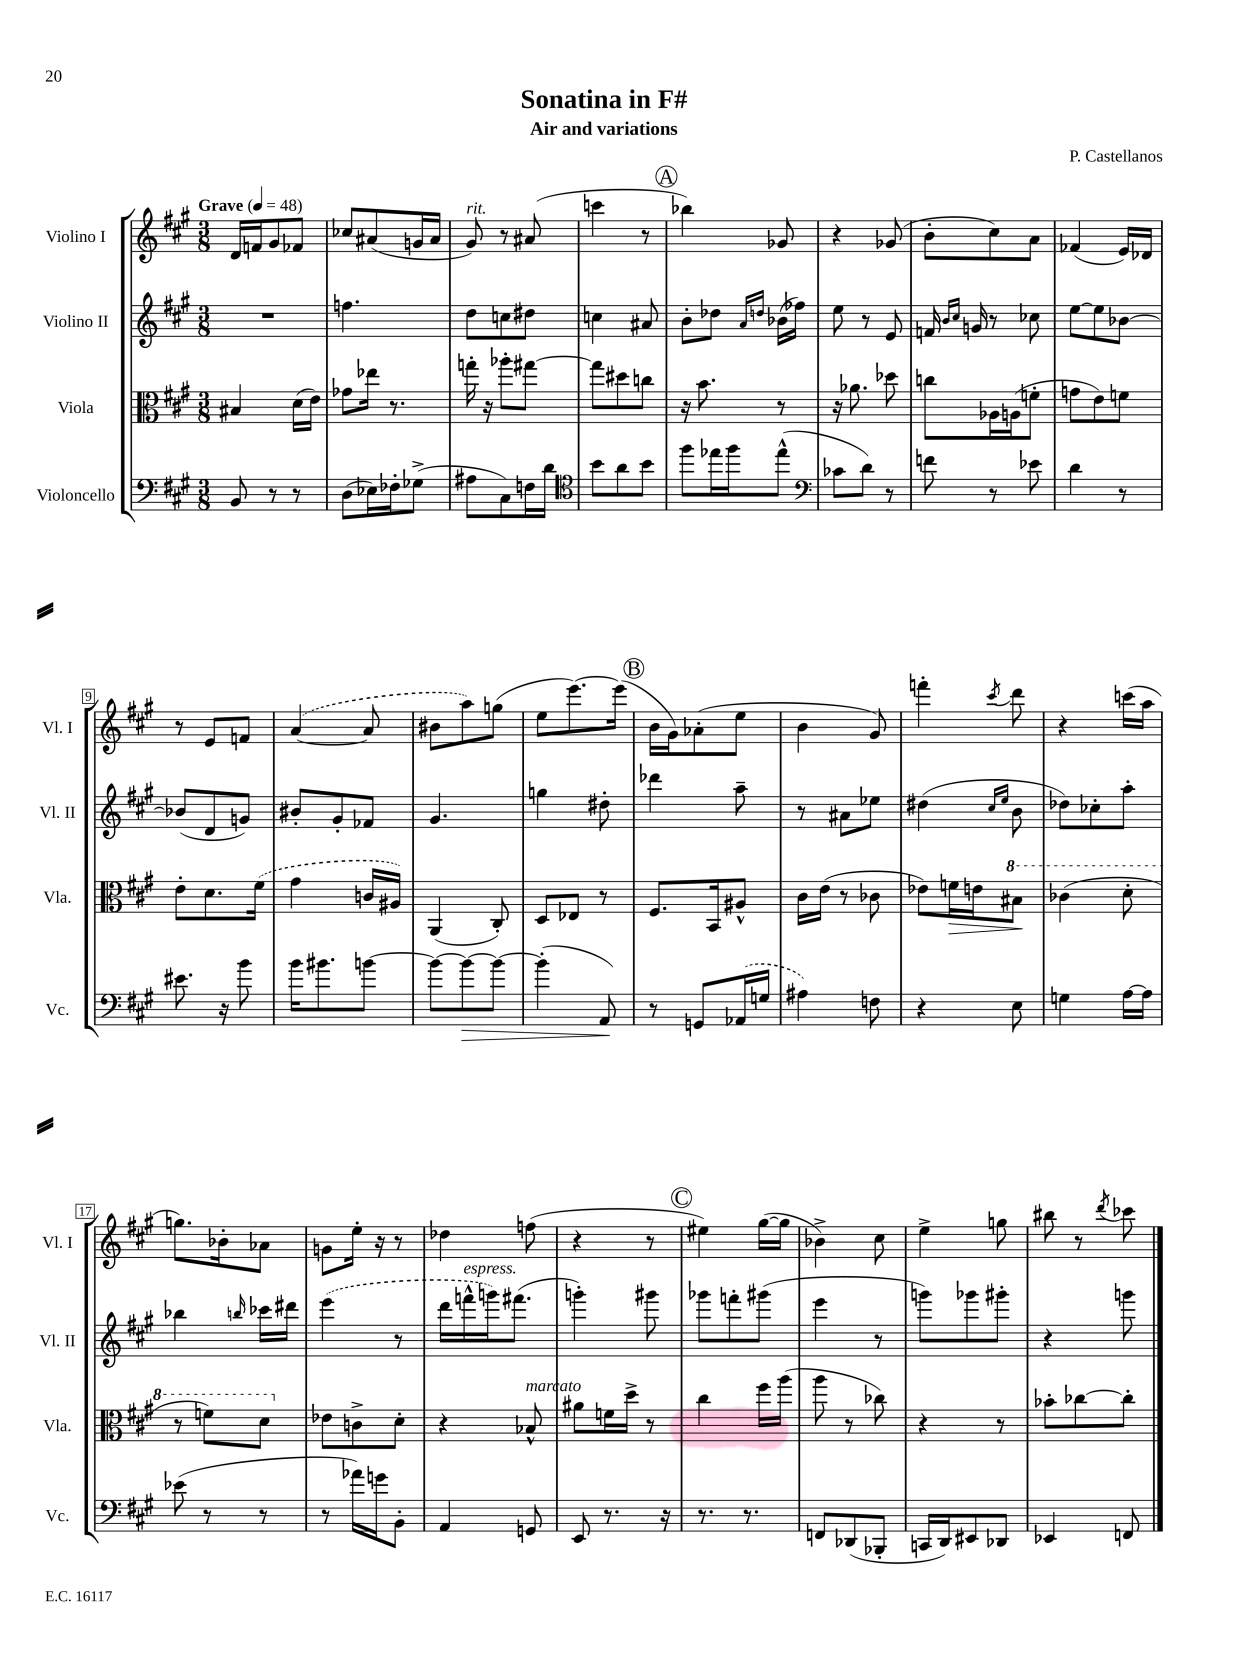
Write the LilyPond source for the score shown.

\header { title = "Sonatina in F#" composer = "P. Castellanos" subtitle = "Air and variations" }
<<
\new StaffGroup <<
\new Staff = "s0" \with { instrumentName = "Violino I" shortInstrumentName = "Vl. I" } {
    \clef treble \key a \major \numericTimeSignature \time 3/8 \tempo "Grave" 4 = 48
    d'16 f'16 gis'8 fes'8 |
    ces''8 ais'8( g'16 ais'16 |
    gis'8^\markup { \italic "rit." }) r8 ais'8( |
    c'''4 r8 |
    \mark \markup { \circle "A" } bes''4) ges'8 |
    r4 ges'8( |
    b'8-. cis''8) a'8 |
    fes'4( e'16) des'16 |
    r8 e'8 f'8 |
    \once \slurDashed a'4~( a'8 |
    bis'8 a''8) g''8( |
    e''8 e'''8.~) e'''16( |
    \mark \markup { \circle "B" } b'16 gis'16) aes'8-.( e''8 |
    b'4 gis'8) |
    f'''4-. \acciaccatura { cis'''8 } d'''8 |
    r4 c'''16( a''16 |
    g''8.) bes'16-. aes'8 |
    g'8 e''16-. r16 r8 |
    des''4 f''8( |
    r4 r8 |
    \mark \markup { \circle "C" } eis''4) gis''16~( gis''16 |
    bes'4->) cis''8 |
    e''4-> g''8 |
    bis''8 r8 \acciaccatura { d'''8 } ces'''8 \bar "|." |
}
\new Staff = "s1" \with { instrumentName = "Violino II" shortInstrumentName = "Vl. II" } {
    \clef treble \key a \major \numericTimeSignature \time 3/8
    R4. |
    f''4. |
    d''8 c''8 dis''8 |
    c''4 ais'8 |
    \mark \markup { \circle "A" } b'8-. des''8 \grace { a'16 d''16 } bes'16( fes''16) |
    e''8 r8 e'8 |
    f'16 \grace { b'16 cis''16 } g'16 r8 ces''8 |
    e''8~ e''8 bes'8~ |
    bes'8( d'8 g'8) |
    bis'8-. gis'8-. fes'8 |
    gis'4. |
    g''4 dis''8-. |
    \mark \markup { \circle "B" } des'''4 a''8-- |
    r8 ais'8 ees''8 |
    dis''4( \grace { cis''16 e''16 } b'8 |
    des''8) ces''8-. a''8-. |
    bes''4 \grace { b''16 } ces'''16 dis'''16 |
    \once \slurDashed e'''4( r8 |
    d'''16 f'''16-^^\markup { \italic "espress." } g'''16) fis'''8.( |
    g'''4-.) gis'''8 |
    \mark \markup { \circle "C" } ges'''8 f'''8-. gis'''8( |
    e'''4 r8 |
    g'''8) ges'''8 gis'''8-. |
    r4 g'''8 \bar "|." |
}
\new Staff = "s2" \with { instrumentName = "Viola" shortInstrumentName = "Vla." } {
    \clef alto \key a \major \numericTimeSignature \time 3/8
    bis4 d'16( e'16) |
    ges'8 ees''16 r8. |
    g''16-. r16 aes''8-. gis''8~ |
    gis''8 dis''8 c''8 |
    \mark \markup { \circle "A" } r16 b'8. r8 |
    r16 aes'8. des''8 |
    c''8 aes16 a16( f'8-. |
    g'8 e'8) f'8 |
    e'8-. d'8. \once \slurDashed fis'16( |
    gis'4 c'16 ais16) |
    a,4( cis8-.) |
    d8 ees8 r8 |
    \mark \markup { \circle "B" } fis8. b,16 ais8-^ |
    cis'16 e'16( r8 ces'8 |
    ees'8) f'16\> e'16 \ottava #1 bis'8\! |
    ces''4( d''8-. |
    r8 f''8) d''8 \ottava #0 |
    ees'8 c'8-> d'8-. |
    r4 bes8-^^\markup { \italic "marcato" } |
    ais'8 f'16 d''16-> r8 |
    \mark \markup { \circle "C" } cis''4 fis''16 a''16( |
    a''8 r8 ces''8) |
    r4 r8 |
    bes'8-. ces''8~ ces''8-. \bar "|." |
}
\new Staff = "s3" \with { instrumentName = "Violoncello" shortInstrumentName = "Vc." } {
    \clef bass \key a \major \numericTimeSignature \time 3/8
    b,8 r8 r8 |
    d8( ees16) fes16-. ges8->( |
    ais8 cis8) f16 d'16 |
    \clef tenor b'8 a'8 b'8 |
    \mark \markup { \circle "A" } fis''8 ees''16 fis''16 ees''8-^( |
    \clef bass ces'8 d'8) r8 |
    f'8 r8 ees'8 |
    d'4 r8 |
    eis'8. r16 b'8 |
    b'16 bis'8. b'8~ |
    b'8~ b'8~\> b'8~ |
    b'4-.( a,8\!) |
    \mark \markup { \circle "B" } r8 g,8 \once \slurDashed aes,16( g16 |
    ais4) f8 |
    r4 e8 |
    g4 a16~ a16 |
    ees'8( r8 r8 |
    r8 aes'16) g'16 b,8-. |
    a,4 g,8 |
    e,8 r8. r16 |
    \mark \markup { \circle "C" } r8. r8. |
    f,8 des,8( bes,,8-. |
    c,16 d,16) eis,8 des,8 |
    ees,4 f,8 \bar "|." |
}
>>
>>
\layout { \context { \Score \override BarNumber.stencil = #(make-stencil-boxer 0.1 0.3 ly:text-interface::print) } }
